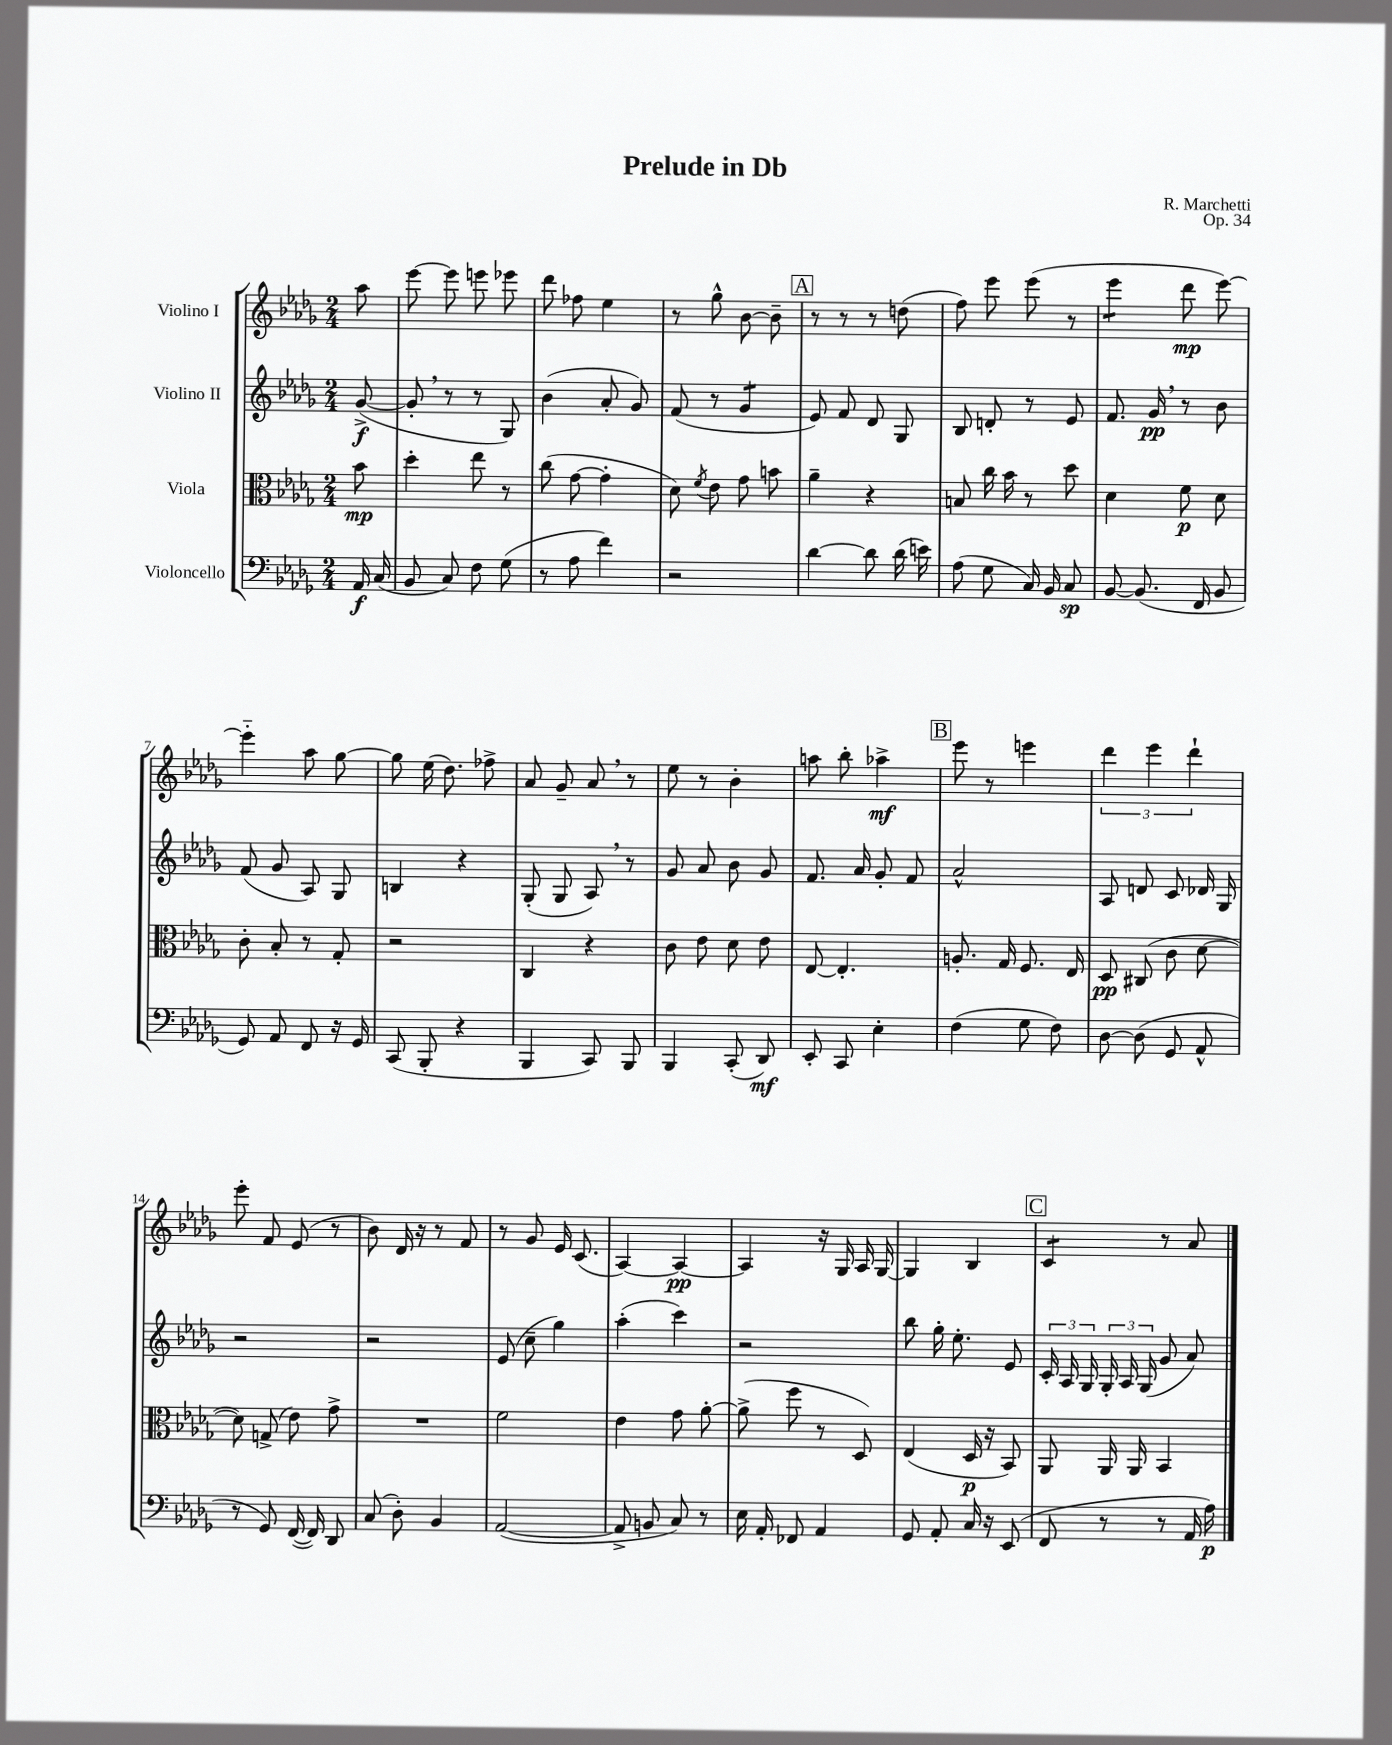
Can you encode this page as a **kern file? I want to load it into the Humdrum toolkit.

**kern	**kern	**kern	**kern
*staff4	*staff3	*staff2	*staff1
*clefF4	*clefC3	*clefG2	*clefG2
*k[b-e-a-d-g-]	*k[b-e-a-d-g-]	*k[b-e-a-d-g-]	*k[b-e-a-d-g-]
*M2/4	*M2/4	*M2/4	*M2/4
16AA-/	8b-\	([8g-^/	8aa-\
(16C/	.	.	.
=	=	=	=
8BB-/	4dd-'\	8g-'/]	[8eee-\
8C/)	.	8r	8eee-\]
8F\	8ee-\	8r	8eee\
(8G-\	8r	8G-/)	8eee-\
=	=	=	=
8r	(8cc\	(4b-\	8ddd-\
8A-\	[8g-\	.	8ff-\
4f\)	4g-'\]	8a-'/	4ee-\
.	.	8g-/)	.
=	=	=	=
2r	8d-\)	(8f/	8r
.	8qf/	.	.
.	8e-\	8r	8gg-^^\
.	8g-\	4g-/	[8b-\
.	8b\	.	8b-~\]
=	=	=	=
[4d-\	4a-~\	8e-/)	8r
.	.	8f/	8r
8d-\]	4r	8d-/	8r
(16d-\	.	8G-/	(8dd\
16e\)	.	.	.
=	=	=	=
(8A-\	8B/	8B-/	8ff\)
8G-\	16cc\	8d'/	8eee-\
.	16b-\	.	.
16C/)	8r	8r	(8eee-\
16BB-/	.	.	.
8C/	8dd-\	8e-/	8r
=	=	=	=
[8BB-/	4d-\	8.f/	4eee-\
(8.BB-/]	.	.	.
.	.	16g-/	.
.	8f\	8r	8ddd-\
16FF/	.	.	.
8BB-/	8d-\	8b-\	[8eee-\)
=	=	=	=
8GG-/)	8c'\	(8f/	4eee-'~\]
8AA-/	8B-'/	8g-/	.
8FF/	8r	8A-/)	8aa-\
16r	8G-'/	8G-/	[8gg-\
16GG-/	.	.	.
=	=	=	=
(8CC/	2r	4B/	8gg-\]
8BBB-'/	.	.	(16ee-\
.	.	.	8.dd-\)
4r	.	4r	.
.	.	.	8ff-^\
=	=	=	=
4BBB-/	4C/	(8G-'/	8a-/
.	.	8G-/	8g-~/
8CC/)	4r	8A-/)	8a-/
8BBB-/	.	8r	8r
=	=	=	=
4BBB-/	8c\	8g-/	8ee-\
.	8e-\	8a-/	8r
(8CC'/	8d-\	8b-\	4b-'\
8DD-/)	8e-\	8g-/	.
=	=	=	=
8EE-'/	[8E-/	8.f/	8aa\
8CC/	4.E-'/]	.	8bb-'\
.	.	16a-/	.
4E-'\	.	8g-'/	4aa-^\
.	.	8f/	.
=	=	=	=
(4F\	8.A'/	2a-^^/	8eee-\
.	.	.	8r
.	16G-/	.	.
8G-\	8.F/	.	4eee\
8F\)	.	.	.
.	16E-/	.	.
=	=	=	=
[8D-\	8D-/	8A-/	6ddd-\
(8D-\]	(8C#/	8d/	.
.	.	.	6eee-\
8GG-/	8c\	8c/	.
.	.	.	6ddd-`\
8AA-^^/	[8d-\	16d-/	.
.	.	16G-/	.
=	=	=	=
8r	8d-\])	2r	8eee-'\
8GG-/)	(8G^/	.	8f/
([16FF/	8e-\)	.	(8e-/
16FF/])	.	.	.
8DD-/	8g-^\	.	8r
=	=	=	=
(8C/	2r	2r	8b-\)
8D-'\)	.	.	16d-/
.	.	.	16r
4BB-/	.	.	8r
.	.	.	8f/
=	=	=	=
([2AA-/	2f\	(8e-/	8r
.	.	8cc~\	8g-/
.	.	4gg-\)	16e-/
.	.	.	(8.c/
=	=	=	=
8AA-^/]	4e-\	(4aa-'\	[4A-/)
8BB/	.	.	.
8C/)	8g-\	4ccc\)	4A-/_
8r	[8a-'\	.	.
=	=	=	=
16E-\	(8a-^\]	2r	4A-/]
16AA-'/	.	.	.
8FF-/	8ff\	.	.
4AA-/	8r	.	16r
.	.	.	16G-/
.	8D-/)	.	16A-/
.	.	.	[16G-/
=	=	=	=
8GG-/	(4E-/	8bb-\	4G-/]
8AA-'/	.	16gg-'\	.
.	.	8.ee-'\	.
16C/	16D-/	.	4B-/
16r	16r	.	.
(8EE-/	8BB-/)	8e-/	.
=	=	=	=
8FF/	8AA-/	24c'/	4c/
.	.	24A-/	.
.	.	24G-/	.
8r	16AA-/	24G-'/	.
.	.	24A-/	.
.	16AA-/	.	.
.	.	(24G-/	.
8r	4BB-/	8g-/	8r
16AA-/	.	8a-/)	8a-/
16A-\)	.	.	.
==	==	==	==
*-	*-	*-	*-
